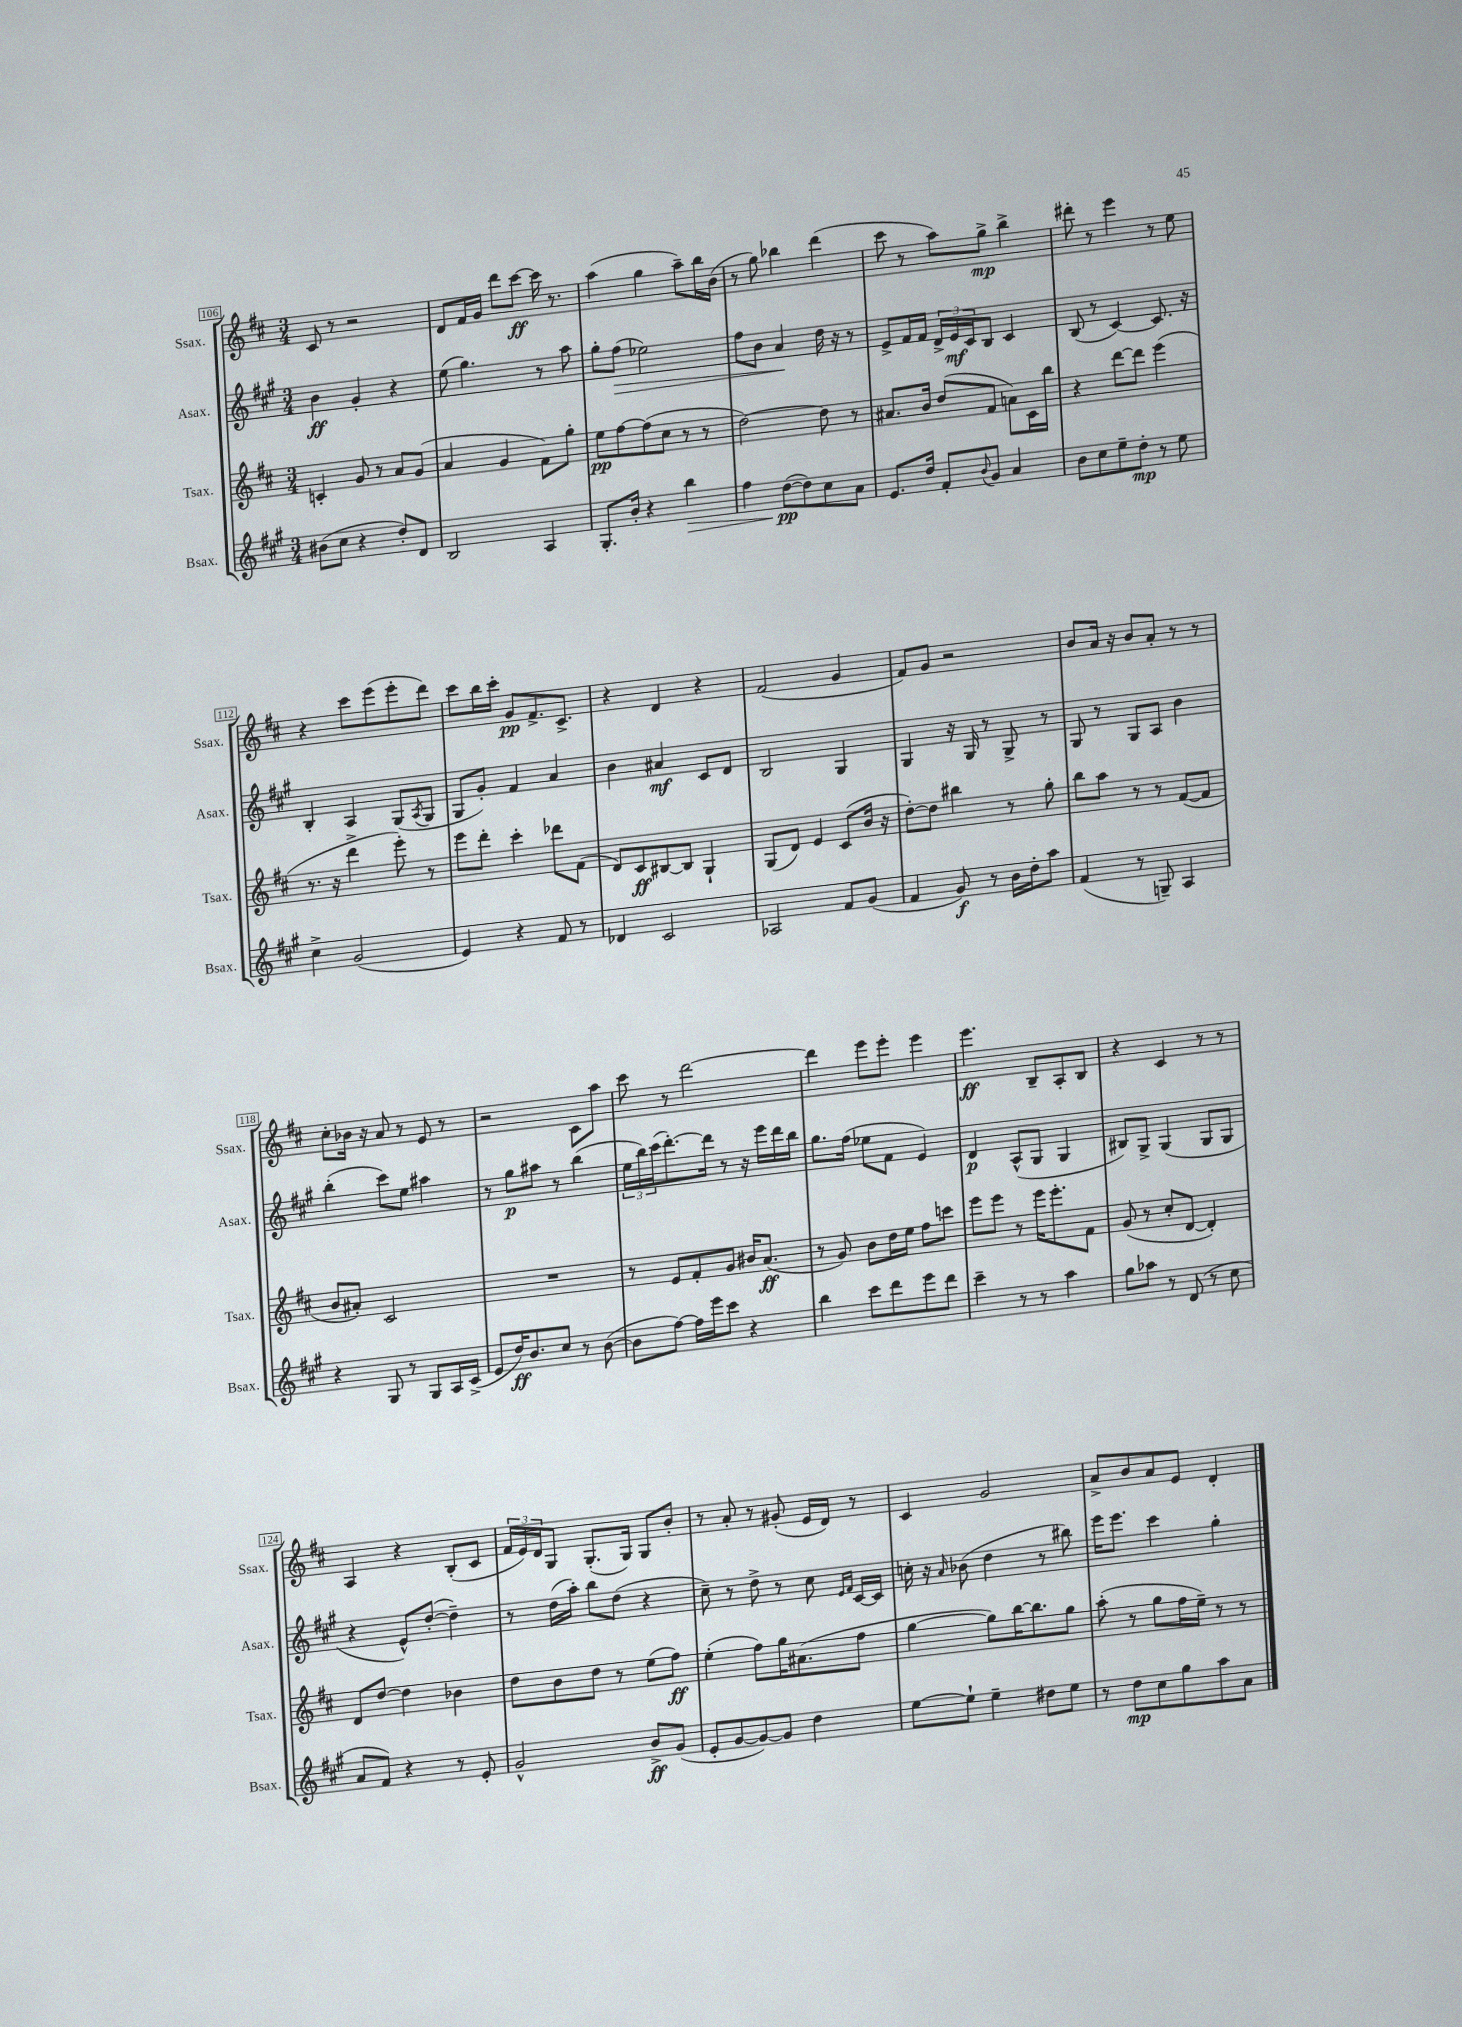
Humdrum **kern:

**kern	**dynam	**kern	**dynam	**kern	**dynam	**kern	**dynam
*part4	*part4	*part3	*part3	*part2	*part2	*part1	*part1
*staff4	*staff4	*staff3	*staff3	*staff2	*staff2	*staff1	*staff1
*I"Bsax.	*	*I"Tsax.	*	*I"Asax.	*	*I"Ssax.	*
*I'Bsax.	*	*I'Tsax.	*	*I'Asax.	*	*I'Ssax.	*
*clefG2	*	*clefG2	*	*clefG2	*	*clefG2	*
*k[f#c#g#]	*	*k[f#c#]	*	*k[f#c#g#]	*	*k[f#c#]	*
*M3/4	*	*M3/4	*	*M3/4	*	*M3/4	*
=106	=106	=106	=106	=106	=106	=106	=106
(8b#X\L	.	4cn'/	.	4b\	ff	8c#/	.
8cc#\J	.	.	.	.	.	8r	.
4r	.	8g/	.	4g#'/	.	2r	.
.	.	8r	.	.	.	.	.
8dd'/L)	.	8a/L	.	4r	.	.	.
8d/J	.	(8g/J	.	.	.	.	.
=107	=107	=107	=107	=107	=107	=107	=107
2B/	.	4a/	.	(8ee\	.	8d/L	.
.	.	.	.	4.gg#\)	.	16f#/L	.
.	.	.	.	.	.	16g/JJ	.
.	.	4g/	.	.	.	8ddd\L	.
.	.	.	.	.	.	[8ccc#\J	ff
4A/	.	8f#\L)	.	8r	.	16ccc#\]	.
.	.	.	.	.	.	8.r	.
.	.	8gg'\J	.	8aa\	.	.	.
=108	=108	=108	=108	=108	=108	=108	=108
8.G#'/L	.	8ee\L	pp	8gg#'\L	.	(4aa\	.
!	!	!	!	!	!LO:HP:b	!	!
.	.	[8ff#\	.	(8ff#\J	>	.	.
16b'/Jk	.	.	.	.	.	.	.
4r	.	(8ff#\]	.	2ee-X\)	.	4gg\	.
.	.	8cc#\J	.	.	.	.	.
!	!LO:HP:b	!	!	!	!	!	!
4bb\	>	8r	.	.	.	8aa~\L)	.
.	.	8r	.	.	.	16bb\L	.
.	.	.	.	.	.	(16b\JJ	.
=109	=109	=109	=109	=109	=109	=109	=109
4ff#\	.	[2dd\)	.	8ff#\L	.	8r	.
.	.	.	.	8b\J	.	8gg\)	.
([8dd\L	pp	.	.	4a/	.	4bb-X\	.
8dd\])	]	.	.	.	.	.	.
8cc#\	.	8dd\]	.	16dd\	]	(4ddd\	.
.	.	.	.	16r	.	.	.
8a\J	.	8r	.	8r	.	.	.
=110	=110	=110	=110	=110	=110	=110	=110
8.e/L	.	8.a#X/L	.	8e^/L	.	8ccc#\	.
.	.	.	.	16f#/L	.	8r	.
16dd/Jk	.	16b/Jk	.	16f#/JJ	.	.	.
8f#'/L	.	(8dd/L	.	24d^/LL	.	8aa\L)	.
.	.	.	.	24e/	mf	.	.
.	.	.	.	24c#/J	.	.	.
8qqb/	.	.	.	.	.	.	.
8g#/J	.	8f#/J	.	8B/J	.	8gg^\J	mp
4a/	.	8an\L)	.	4c#/	.	4bb^\	.
.	.	16c#\L	.	.	.	.	.
.	.	16bb\JJ	.	.	.	.	.
=111	=111	=111	=111	=111	=111	=111	=111
8b\L	.	4r	.	(8B/	.	8ddd#X'\	.
8cc#\	.	.	.	8r	.	8r	.
8ee~\	.	[8ddd\L	.	[4c#/)	.	4eee\	.
8dd'\J	mp	8ddd\J]	.	.	.	.	.
8r	.	(4eee\	.	8.c#/]	.	8r	.
8ee\	.	.	.	.	.	8ee\	.
.	.	.	.	16r	.	.	.
!!LO:LB:g=z
=112	=112	=112	=112	=112	=112	=112	=112
4cc#^\	.	8.r	.	4B'/	.	4r	.
.	.	16r	.	.	.	.	.
(2g#/	.	4ddd^\	.	4A/	.	8ccc#\L	.
.	.	.	.	.	.	(8eee\	.
.	.	8eee'\)	.	(8G#/L	.	8eee'\	.
.	.	.	.	8qA/	.	.	.
.	.	8r	.	8G#/J	.	8ddd\J)	.
=113	=113	=113	=113	=113	=113	=113	=113
4e/)	.	8eee\L	.	8G#/L	.	8ccc#\L	.
.	.	8ddd'\J	.	8g#'/J)	.	16bb\L	.
.	.	.	.	.	.	16ccc#'\JJ	.
4r	.	4ccc#'\	.	4f#/	.	8g/L	pp
.	.	.	.	.	.	8.f#^/	.
8f#/	.	8ddd-X\L	.	4a/	.	.	.
.	.	.	.	.	.	8.c#^/J	.
8r	.	(8f#\J	.	.	.	.	.
=114	=114	=114	=114	=114	=114	=114	=114
4d-X/	.	8d/L)	.	4b\	.	4r	.
.	.	8c#/	ff	.	.	.	.
2c#/	.	[8B#X/	.	4a#X/	mf	4d/	.
.	.	8B#/J]	.	.	.	.	.
.	.	4G`/	.	8c#/L	.	4r	.
.	.	.	.	8d/J	.	.	.
=115	=115	=115	=115	=115	=115	=115	=115
2A-X/	.	(8G/L	.	2B/	.	(2f#/	.
.	.	8d/J)	.	.	.	.	.
.	.	4e/	.	.	.	.	.
8f#/L	.	(8c#/L	.	4G#/	.	4g/	.
(8g#/J	.	16b/Jk	.	.	.	.	.
.	.	16r	.	.	.	.	.
=116	=116	=116	=116	=116	=116	=116	=116
4f#/	.	[8dd'\L)	.	4G#/	.	8f#/L)	.
.	.	8dd\J]	.	.	.	8g/J	.
8g#/)	f	4bb#X\	.	16r	.	2r	.
.	.	.	.	16G#/	.	.	.
8r	.	.	.	8r	.	.	.
16b\LL	.	8r	.	8G#^/	.	.	.
16dd'\J	.	.	.	.	.	.	.
8aa\J	.	8gg'\	.	8r	.	.	.
=117	=117	=117	=117	=117	=117	=117	=117
(4f#/	.	8bb\L	.	8G#/	.	8b/L	.
.	.	8aa\J	.	8r	.	16a/Jk	.
.	.	.	.	.	.	16r	.
8r	.	8r	.	8G#/L	.	8b/L	.
8Gn~/)	.	8r	.	8A/J	.	8a'/J	.
4A/	.	([8f#/L	.	4b\	.	8r	.
.	.	8f#/J]	.	.	.	8r	.
!!LO:LB:g=z
=118	=118	=118	=118	=118	=118	=118	=118
4r	.	8b/L	.	(4bb'\	.	8cc#'\L	.
.	.	8a#X'/J)	.	.	.	16b-X\Jk	.
.	.	.	.	.	.	16r	.
8G#/	.	2c#/	.	8ccc#\L)	.	8a/	.
8r	.	.	.	8ee\J	.	8r	.
8G#/L	.	.	.	4aa#X\	.	8e/	.
16A/L	.	.	.	.	.	8r	.
(16c#^/JJ	.	.	.	.	.	.	.
=119	=119	=119	=119	=119	=119	=119	=119
8e/L	.	2.r	.	8r	.	2r	.
16dd/K)	ff	.	.	8gg#\L	p	.	.
8.b/	.	.	.	.	.	.	.
.	.	.	.	8aa#X\J	.	.	.
8cc#/J	.	.	.	8r	.	.	.
8r	.	.	.	(4bb\	.	8c#\L	.
([8b\	.	.	.	.	.	8aa\J	.
=120	=120	=120	=120	=120	=120	=120	=120
8b\L]	.	8r	.	24ee\LL	.	8ccc#\	.
.	.	.	.	24bb\)	.	.	.
.	.	.	.	(24ccc#\J	.	.	.
[8ff#\J)	.	8e/L	.	[8.ddd'\)	.	8r	.
16ff#\LL]	.	8f#'/	.	.	.	[2ddd\	.
16eee\J	.	.	.	16ddd\Jk]	.	.	.
8ccc#\J	.	8g/J	.	8r	.	.	.
4r	.	16b#X/KL	.	16r	.	.	.
.	.	(8.a/J	ff	16eee\LL	.	.	.
.	.	.	.	16ddd\	.	.	.
.	.	.	.	16bb\JJ	.	.	.
=121	=121	=121	=121	=121	=121	=121	=121
4bb\	.	8r	.	8.gg#\L	.	4ddd\]	.
.	.	8g/)	.	.	.	.	.
.	.	.	.	(16ff#\Jk	.	.	.
8ccc#\L	.	8b\L	.	8ee-X\L	.	8eee\L	.
8ddd\	.	16dd\L	.	8f#\J	.	8eee'\J	.
.	.	16ee\JJ	.	.	.	.	.
8eee\	.	8ff#\L	.	4e/)	.	4eee\	.
8ddd\J	.	8cccn\J	.	.	.	.	.
=122	=122	=122	=122	=122	=122	=122	=122
4ccc#~\	.	8eee\L	.	4d/	p	4.eee\	ff
.	.	8eee\J	.	.	.	.	.
8r	.	8r	.	(8A^^/L	.	.	.
8r	.	16eee\KL	.	8G#/J	.	8B~/L	.
.	.	8.eee'\	.	.	.	.	.
4aa\	.	.	.	4G#/	.	8A'/	.
.	.	8f#\J	.	.	.	8B/J	.
=123	=123	=123	=123	=123	=123	=123	=123
8gg#\L	.	(8g/	.	8B#X/L)	.	4r	.
8aa-X\J	.	8r	.	8G#^/J	.	.	.
8r	.	8cc#'/L	.	(4G#/	.	4c#/	.
(8d/	.	[8d/J	.	.	.	.	.
8r	.	4d'/])	.	8G#/L	.	8r	.
8cc#\	.	.	.	8G#/J	.	8r	.
!!LO:LB:g=z
=124	=124	=124	=124	=124	=124	=124	=124
8a/L	.	8d/L	.	4r	.	4A/	.
8f#/J)	.	[8dd/J	.	.	.	.	.
4r	.	4dd\]	.	8e^^/L)	.	4r	.
.	.	.	.	([8dd'/J	.	.	.
8r	.	4b-X\	.	4dd~\])	.	(8B'/L	.
8e'/	.	.	.	.	.	8c#/J	.
=125	=125	=125	=125	=125	=125	=125	=125
2g#^^/	.	8dd\L	.	8r	.	24f#/LL	.
.	.	.	.	.	.	24e/)	.
.	.	.	.	.	.	24d/J	.
.	.	8b\	.	(16dd\LL	.	8G/J	.
.	.	.	.	16aa'\JJ)	.	.	.
.	.	8dd\J	.	8bb\L	.	(8.G'/L	.
.	.	8r	.	(8dd\J	.	.	.
.	.	.	.	.	.	16G/Jk)	.
8b^/L	ff	(8ee\L	.	4r	.	8G/L	.
(8g#/J	.	8ff#\J)	ff	.	.	8b'/J	.
=126	=126	=126	=126	=126	=126	=126	=126
8e'/L	.	(4ee'\	.	8cc#~\)	.	8r	.
[8g#/	.	.	.	8r	.	8a'/	.
8g#/_)	.	8ff#\L)	.	8dd^\	.	8r	.
8g#/J]	.	16gg\K	.	8r	.	(8g#X'/	.
.	.	(8.a#X\	.	.	.	.	.
4dd\	.	.	.	8cc#\	.	16e/LL	.
.	.	.	.	.	.	16d/JJ)	.
.	.	.	.	16qqe/LL	.	.	.
.	.	.	.	16qqf#/JJ	.	.	.
.	.	8ff#\J	.	[16c#/LL	.	8r	.
.	.	.	.	16c#/JJ]	.	.	.
=127	=127	=127	=127	=127	=127	=127	=127
[8ee\L	.	[4gg\	.	16ccn'\	.	4c#/	.
.	.	.	.	16r	.	.	.
.	.	.	.	16qqa/	.	.	.
8ee`\J]	.	.	.	(8b-X\	.	.	.
4ee~\	.	8gg\L])	.	4dd\	.	2g/	.
.	.	[16bb\K	.	.	.	.	.
.	.	8.bb\]	.	.	.	.	.
8dd#X\L	.	.	.	8r	.	.	.
8ee\J	.	8gg\J	.	8bb#X\)	.	.	.
=128	=128	=128	=128	=128	=128	=128	=128
8r	.	(8aa'\	.	16eee\KL	.	8a^/L	.
.	.	.	.	8.eee\J	.	.	.
8dd\L	mp	8r	.	.	.	8b/	.
8cc#\	.	8gg\L	.	4ccc#\	.	8a/	.
8gg#\	.	16ff#\L	.	.	.	8e/J	.
.	.	16ee~\JJ)	.	.	.	.	.
8aa\	.	8r	.	4gg#'\	.	4d'/	.
8a\J	.	8r	.	.	.	.	.
==	==	==	==	==	==	==	==
*-	*-	*-	*-	*-	*-	*-	*-
